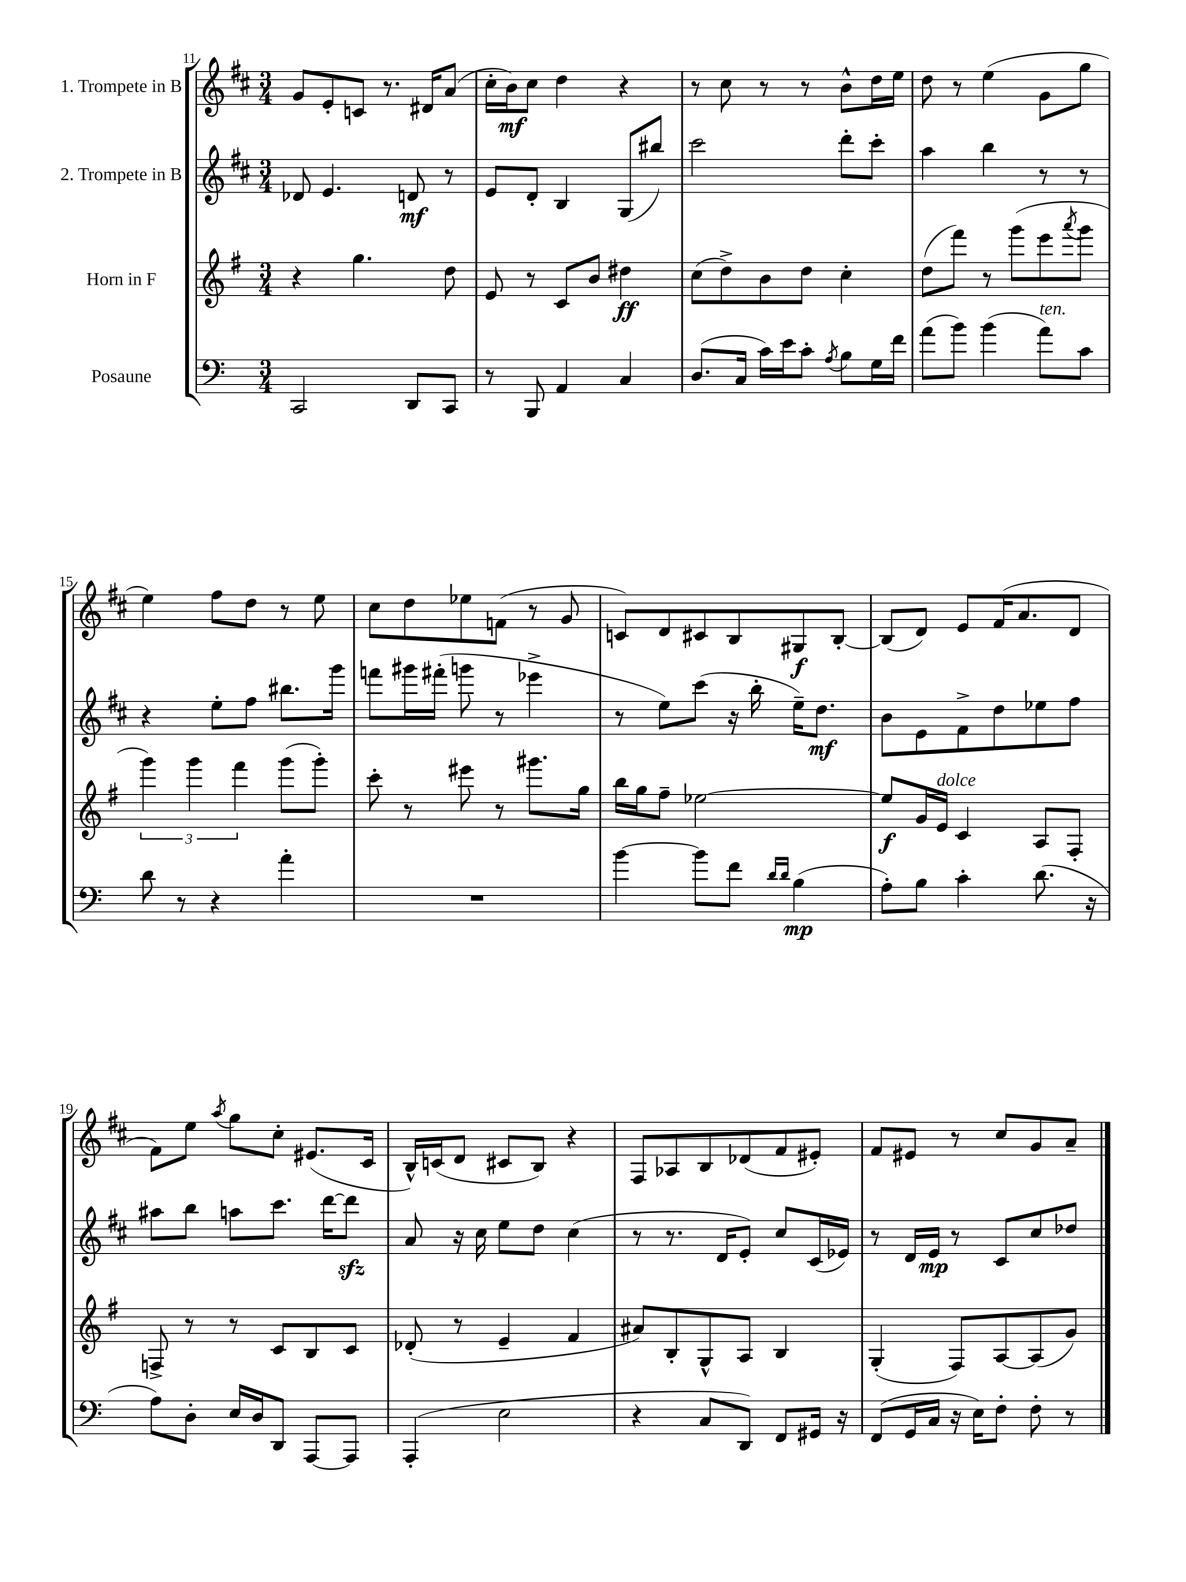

**kern	**kern	**kern	**kern
*staff4	*staff3	*staff2	*staff1
*clefF4	*clefG2	*clefG2	*clefG2
*k[]	*k[f#]	*k[f#c#]	*k[f#c#]
*M3/4	*M3/4	*M3/4	*M3/4
2CC	4r	8d-	8g
.	.	4.e	8e'
.	4.gg	.	8c
.	.	.	8.r
8DD	.	8d	.
.	.	.	16d#
8CC	8dd	8r	(8a
=	=	=	=
8r	8e	8e	16cc#'
.	.	.	16b)
8BBB	8r	8d'	8cc#
4AA	8c	4B	4dd
.	8b	.	.
4C	4dd#	(8G	4r
.	.	8bb#)	.
=	=	=	=
(8.D	(8cc	2ccc#	8r
.	8dd^)	.	8cc#
16C	.	.	.
16c)	8b	.	8r
16e	.	.	.
8c'	8dd	.	8r
8qA	.	.	.
8B	4cc'	8ddd'	8b^^
16G	.	8ccc#'	16dd
16f	.	.	16ee
=	=	=	=
(8a	(8dd	4aa	8dd
8b)	8fff#)	.	8r
(4b	8r	4bb	(4ee
.	(8ggg	.	.
8a)	8eee	8r	8g
.	8qaaa	.	.
8c	8ggg	8r	8gg
=	=	=	=
8d	6ggg)	4r	4ee)
8r	.	.	.
.	6ggg	.	.
4r	.	8ee'	8ff#
.	6fff#	.	.
.	.	8ff#	8dd
4a'	(8ggg	8.bb#	8r
.	8ggg')	.	8ee
.	.	16ggg	.
=	=	=	=
2.r	8ccc'	8fff	8cc#
.	8r	16ggg#	8dd
.	.	(16fff#'	.
.	8eee#	8ggg	8ee-
.	8r	8r	(8f
.	8.ggg#	4eee-^	8r
.	.	.	8g
.	16gg	.	.
=	=	=	=
[4b	16bb	8r	8c)
.	16gg	.	.
.	8ff#~	8ee)	8d
8b]	[2ee-	(8ccc#	8c#
8f	.	16r	8B
.	.	16bb'	.
16qqd	.	.	.
16qqd	.	.	.
(4B	.	16ee~)	8G#
.	.	8.dd	.
.	.	.	[8B'
=	=	=	=
8A')	8ee-]	8b	(8B]
8B	16g	8e	8d)
.	16e	.	.
4c'	4c	8f#^	8e
.	.	8dd	(16f#
.	.	.	8.a
(8.d	8A	8ee-	.
.	8F#'	8ff#	8d
16r	.	.	.
=	=	=	=
8A)	8F^	8aa#	8f#)
8D'	8r	8bb	8ee
.	.	.	8qaa
16E	8r	8aa	8gg
16D	.	.	.
8DD	8c	8.ccc#	8cc#'
[8AAA	8B	.	(8.e#
.	.	[16ddd	.
8AAA]	8c	8ddd]	.
.	.	.	16c#
=	=	=	=
(4AAA'	(8d-'	8a	16B^^)
.	.	.	(16c
.	8r	16r	8d
.	.	16cc#	.
2E	4e~	8ee	8c#
.	.	8dd	8B)
.	4f#	(4cc#	4r
=	=	=	=
4r	8a#)	8r	8F#
.	8B'	8.r	8A-
8C	8G^^	.	8B
.	.	16d	.
8DD)	8A	8e')	(8d-
8FF	4B	8cc#	8f#
16GG#	.	(16c#	8e#')
16r	.	16e-)	.
=	=	=	=
(8FF	(4G'	8r	8f#
16GG	.	16d	8e#
16C	.	16e	.
16r	8F#)	8r	8r
16E)	.	.	.
8F'	[8A	8c#	8cc#
8F'	(8A]	8cc#	8g
8r	8g)	8dd-	8a~
==	==	==	==
*-	*-	*-	*-
